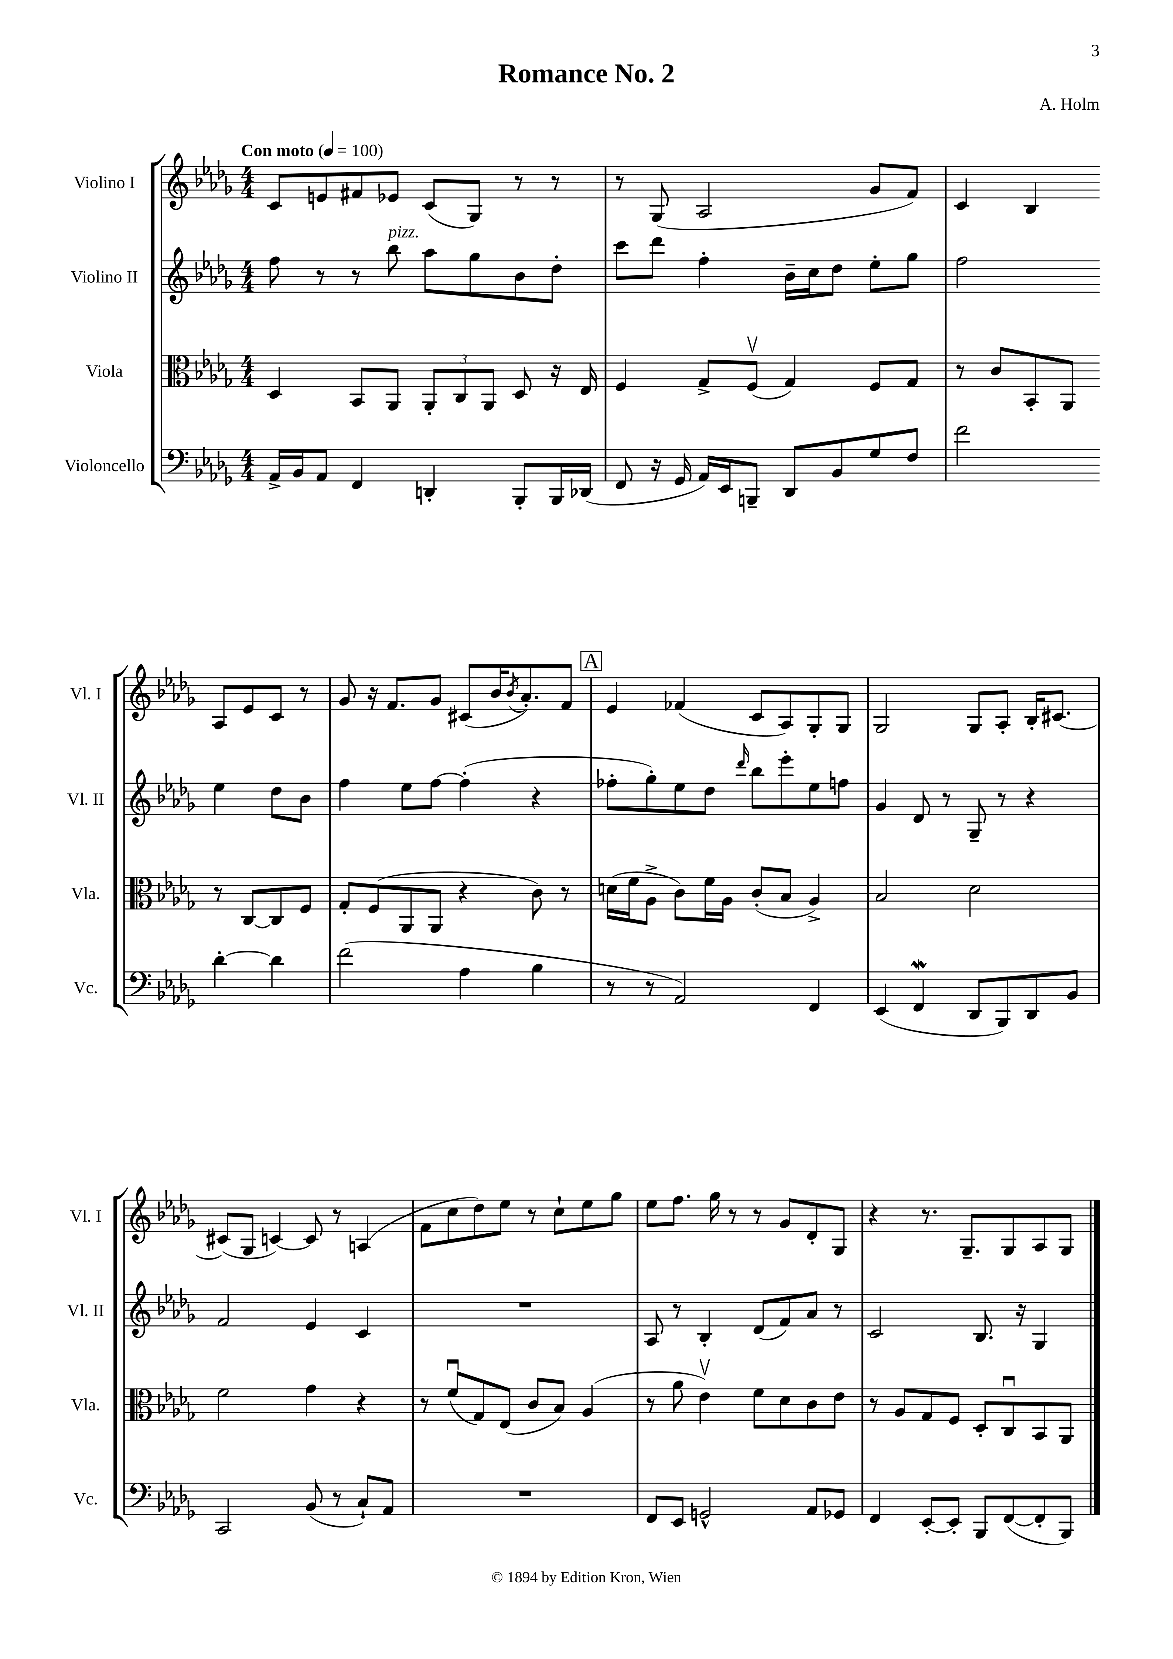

**kern	**kern	**kern	**kern
*staff4	*staff3	*staff2	*staff1
*clefF4	*clefC3	*clefG2	*clefG2
*k[b-e-a-d-g-]	*k[b-e-a-d-g-]	*k[b-e-a-d-g-]	*k[b-e-a-d-g-]
*M4/4	*M4/4	*M4/4	*M4/4
*MM100	*MM100	*MM100	*MM100
16AA-^/LL	4D-/	8ff\	8c/L
16BB-/J	.	.	.
8AA-/J	.	8r	8e/
4FF/	8BB-/L	8r	8f#/
.	8AA-/J	8bb-\	8e-/J
4DD'/	12AA-'/L	8aa-\L	(8c/L
.	12C/	.	.
.	.	8gg-\	8G-/J)
.	12AA-/J	.	.
8BBB-'/L	8D-/	8b-\	8r
16BBB-/L	16r	8dd-'\J	8r
(16DD-/JJ	16E-/	.	.
=	=	=	=
8FF/	4F/	8ccc\L	8r
16r	.	8ddd-\J	(8G-/
16GG-/	.	.	.
16AA-/LL)	8G-^/L	4ff'\	2A-/
16EE-/J	.	.	.
8BBB~/J	(8Fv/J	.	.
8DD-/L	4G-/)	16b-~\LL	.
.	.	16cc\J	.
8BB-/	.	8dd-\J	.
8G-/	8F/L	8ee-'\L	8g-/L
8F/J	8G-/J	8gg-\J	8f/J)
=	=	=	=
2f\	8r	2ff\	4c/
.	8c/L	.	.
.	8BB-'/	.	4B-/
.	8AA-/J	.	.
[4d-'\	8r	4ee-\	8A-/L
.	[8C/L	.	8e-/
4d-\]	8C/]	8dd-\L	8c/J
.	8F/J	8b-\J	8r
=	=	=	=
(2f\	8G-'/L	4ff\	8g-/
.	(8F/	.	16r
.	.	.	8.f/L
.	8AA-/	8ee-\L	.
.	8AA-/J	[8ff\J	8g-/J
4A-\	4r	(4ff'\]	(8c#/L
.	.	.	16b-/K
.	.	.	8qb-/
.	.	.	8.a-'/)
4B-\	8c\)	4r	.
.	8r	.	8f/J
=	=	=	=
8r	(16d\LL	8ff-'\L	4e-/
.	16f\J	.	.
8r	8A-^\J	8gg-'\)	.
2AA-/)	8c\L)	8ee-\	(4f-/
.	16f\L	8dd-\J	.
.	16A-\JJ	.	.
.	.	16qqddd-/	.
.	(8c'/L	8bb-\L	8c/L
.	8B-/J	8eee-'\	8A-/)
4FF/	4A-^/)	8ee-\	8G-'/
.	.	8ff\J	8G-/J
=	=	=	=
(4EE-/	2B-/	4g-/	2G-/
4FF/	.	8d-/	.
.	.	8r	.
8DD-/L	2d-\	8G-~/	8G-/L
8BBB-/)	.	8r	8A-'/J
8DD-/	.	4r	16B-'/LK
.	.	.	[8.c#/J
8BB-/J	.	.	.
=	=	=	=
2CC/	2f\	2f/	(8c#/]L
.	.	.	8G-/J
.	.	.	[4c/)
(8BB-/	4g-\	4e-/	8c/]
8r	.	.	8r
8C`/L)	4r	4c/	(4A/
8AA-/J	.	.	.
=	=	=	=
1r	8r	1r	8f\L
.	(8fu/L	.	8cc\
.	8G-/)	.	8dd-\)
.	(8E-/J	.	8ee-\J
.	8c/L	.	8r
.	8B-/J)	.	8cc`\L
.	(4A-/	.	8ee-\
.	.	.	8gg-\J
=	=	=	=
8FF/L	8r	8A-/	8ee-\L
8EE-/J	8a-\	8r	8.ff\J
2GG^^/	4e-v\)	4B-'/	.
.	.	.	16gg-\
.	.	.	8r
.	8f\L	(8d-/L	8r
.	8d-\	8f/)	8g-/L
8AA-/L	8c\	8a-/J	8d-'/
8GG-/J	8e-\J	8r	8G-/J
=	=	=	=
4FF/	8r	2c/	4r
.	8A-/L	.	.
[8EE-'/L	8G-/	.	8.r
8EE-'/]J	8F/J	.	.
.	.	.	8.G-~/L
8BBB-/L	8D-'/L	8.B-/	.
([8FF/	8Cu/	.	8G-/
.	.	16r	.
8FF'/]	8BB-/	4G-/	8A-/
8BBB-/J)	8AA-/J	.	8G-/J
==	==	==	==
*-	*-	*-	*-
